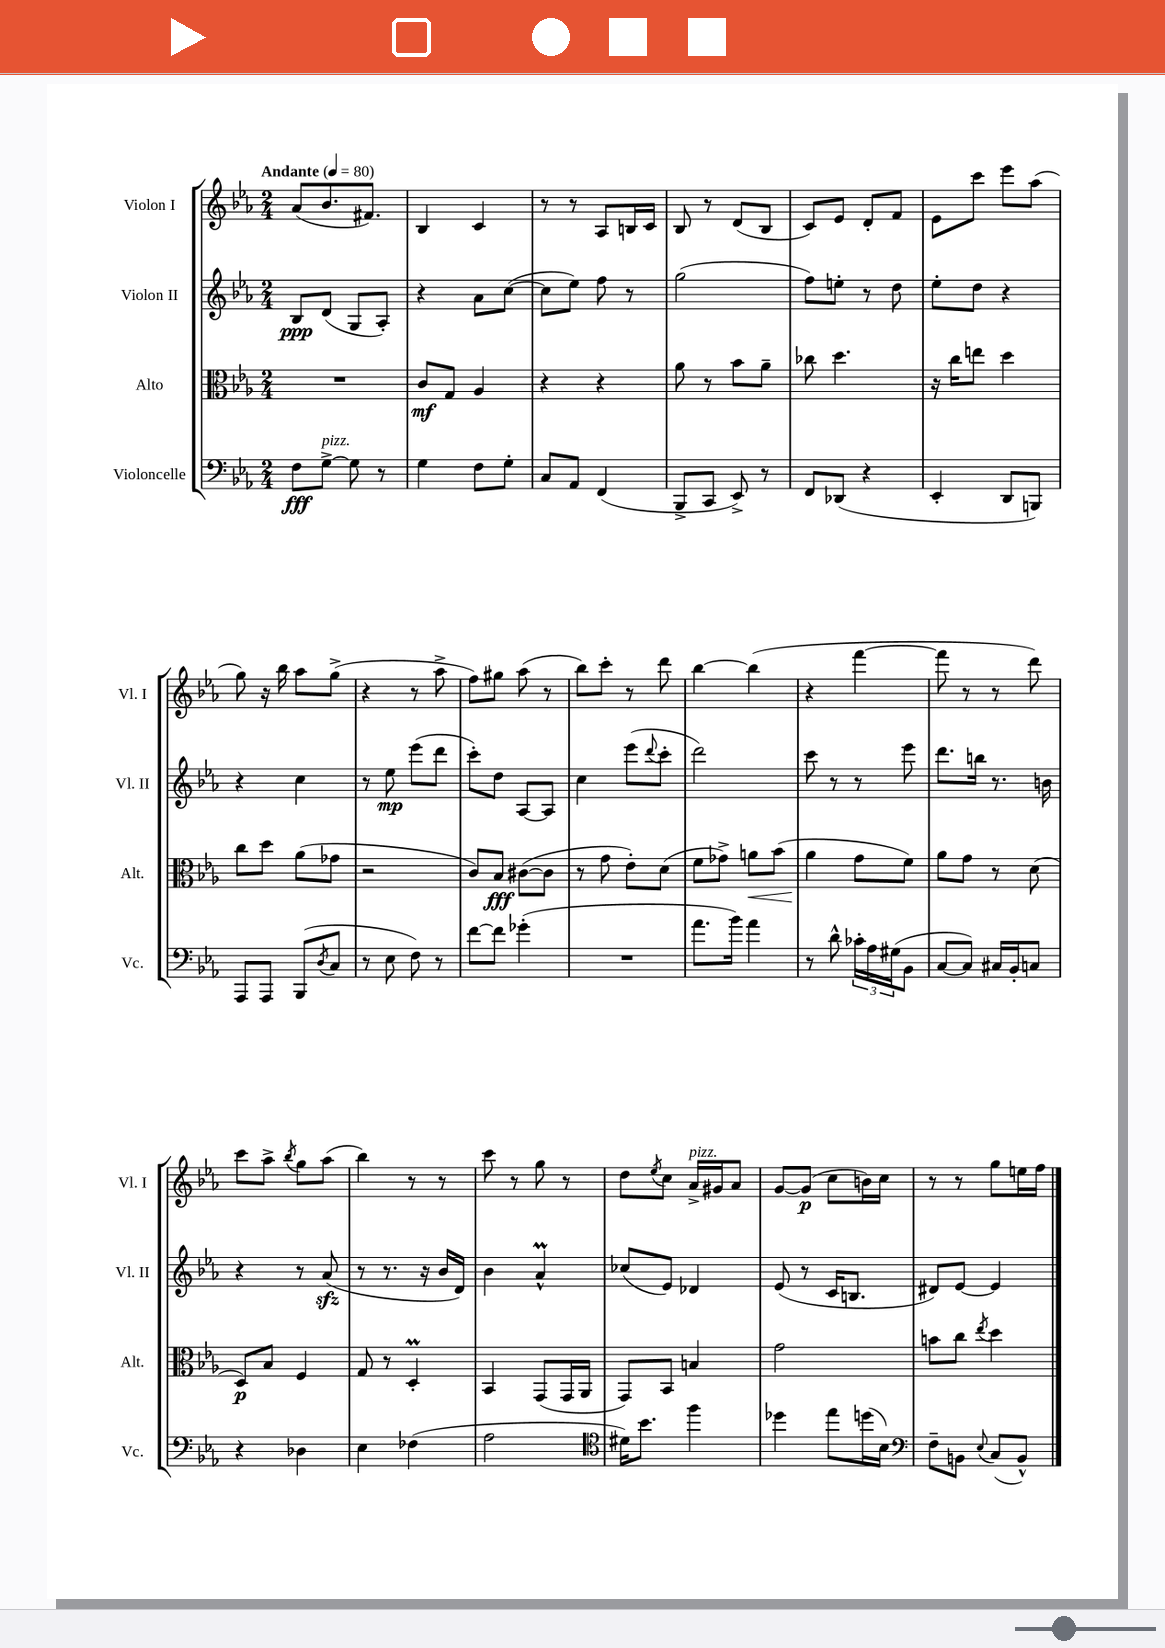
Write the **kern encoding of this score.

**kern	**kern	**kern	**kern
*staff4	*staff3	*staff2	*staff1
*clefF4	*clefC3	*clefG2	*clefG2
*k[b-e-a-]	*k[b-e-a-]	*k[b-e-a-]	*k[b-e-a-]
*M2/4	*M2/4	*M2/4	*M2/4
*MM80	*MM80	*MM80	*MM80
8F\L	2r	8B-/L	(8a-/L
[8G^\J	.	(8d/J	8.b-/
8G\]	.	8G/L	.
.	.	.	8.f#/J)
8r	.	8A-'/J)	.
=	=	=	=
4G\	8c/L	4r	4B-/
.	8G/J	.	.
8F\L	4A-/	8a-\L	4c/
8G'\J	.	([8cc\J	.
=	=	=	=
8C/L	4r	8cc\]L	8r
8AA-/J	.	8ee-\J)	8r
(4FF/	4r	8ff\	8A-/L
.	.	8r	16B/L
.	.	.	16c/JJ
=	=	=	=
8BBB-^/L	8a-\	(2gg\	8B-/
8CC/J	8r	.	8r
8EE-^/)	8b-\L	.	(8d/L
8r	8a-~\J	.	8B-/J
=	=	=	=
8FF/L	8cc-\	8ff\L)	8c/L)
(8DD-/J	4.dd\	8ee'\J	8e-/J
4r	.	8r	8d'/L
.	.	8dd\	8f/J
=	=	=	=
4EE-'/	16r	8ee-'\L	8e-\L
.	16cc\LK	.	.
.	8ee\J	8dd\J	8ccc\J
8DD/L	4dd\	4r	8eee-\L
8BBB/J)	.	.	(8aa-\J
=	=	=	=
8AAA-/L	8cc\L	4r	8gg\)
8AAA-/J	8dd\J	.	16r
.	.	.	16bb-\
(8BBB-/L	(8a-\L	4cc\	8aa-\L
8qD/	.	.	.
8C/J	8g-\J	.	(8gg^\J
=	=	=	=
8r	2r	8r	4r
8E-\	.	8ee-\	.
8F\)	.	(8eee-\L	8r
8r	.	8ddd\J	8aa-^\
=	=	=	=
[8f\L	8c/L)	8ccc'\L)	8ff\L)
8f\]J	8B-/J	8dd\J	8gg#\J
(4g-'\	([8c#\L	[8A-/L	(8aa-\
.	8c#\]J	8A-/]J	8r
=	=	=	=
2r	8r	4cc\	8bb-\L)
.	8g\	.	8ccc'\J
.	8e-'\L)	(8eee-\L	8r
.	.	8qqddd/	.
.	(8d\J	8ccc'\J	8ddd\
=	=	=	=
8.a-\L	8f\L	2ddd\)	[4bb-\
.	8g-^\J)	.	.
16b-\Jk)	.	.	.
4a-\	8a\L	.	(4bb-\]
.	(8b-\J	.	.
=	=	=	=
8r	4a-\	8ccc\	4r
8d^^\	.	8r	.
24c-'\LL	8g\L	8r	[4fff\
24A-\	.	.	.
(24G#\J	.	.	.
8BB-\J	8f\J)	8eee-\	.
=	=	=	=
[8C/L	8a-\L	8.ddd\L	8fff\]
8C/]J)	8g\J	.	8r
.	.	16bb\Jk	.
16C#/LL	8r	8.r	8r
16BB-'/J	.	.	.
8C/J	(8d\	.	8ddd\)
.	.	16b\	.
=	=	=	=
4r	8D/L)	4r	8ccc\L
.	8B-/J	.	8aa-^\J
.	.	.	8qbb-/
4D-\	4F/	8r	8gg\L
.	.	(8a-/	(8aa-\J
=	=	=	=
4E-\	8G/	8r	4bb-\)
.	8r	8.r	.
(4F-\	4D'/	.	8r
.	.	16r	.
.	.	16b-/LL	8r
.	.	16d/JJ)	.
=	=	=	=
2A-\	4BB-/	4b-\	8ccc\
.	.	.	8r
.	(8GG/L	4a-^^/	8gg\
.	16GG/L	.	8r
.	16AA-/JJ	.	.
=	=	=	=
*clefC4	*	*	*
16d#\LK)	8GG/L)	(8cc-/L	8dd\L
8.b-\J	.	.	.
.	.	.	8qee-/
.	8BB-/J	8e-/J)	8cc\J
4ff\	4B/	4d-/	16a-^/LL
.	.	.	16g#/J
.	.	.	8a-/J
=	=	=	=
4dd-\	2g\	(8e-/	[8g/L
.	.	8r	(8g/]J
8ee-\L	.	16c/LK	8cc\L
.	.	8.B/J	.
(16dd\L	.	.	16b\L)
16B-\JJ)	.	.	16cc\JJ
=	=	=	=
*clefF4	*	*	*
8F~\L	8b\L	8d#/L)	8r
8BB\J	8cc\J	[8e-/J	8r
8qqE-/	8qee-/	.	.
(8C/L	4dd\	4e-/]	8gg\L
8BB^^/J)	.	.	16ee\L
.	.	.	16ff\JJ
==	==	==	==
*-	*-	*-	*-
